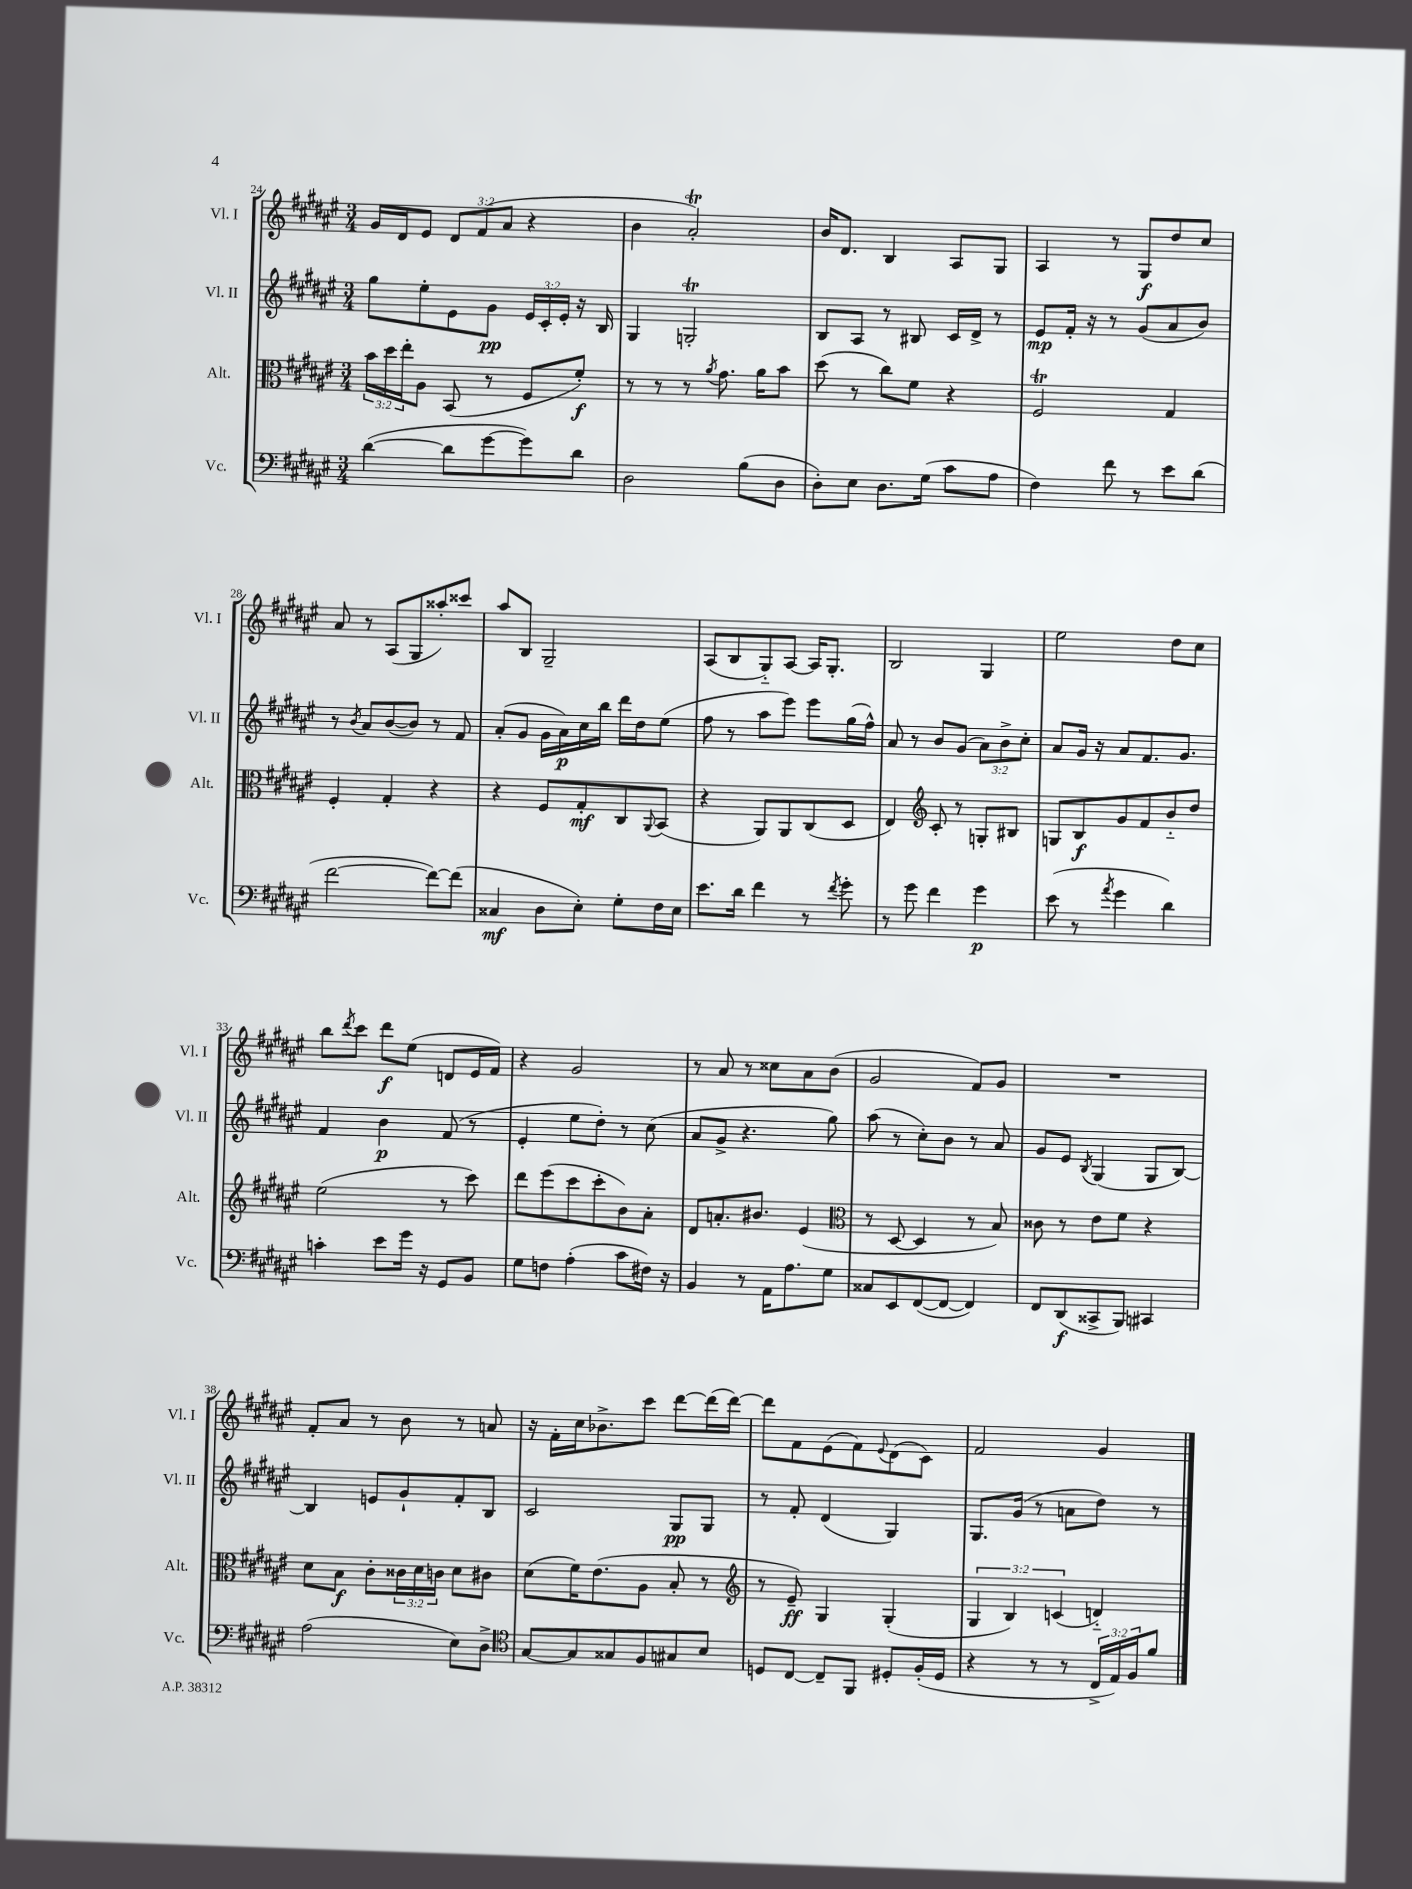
<<
\new StaffGroup <<
\new Staff = "s0" \with { instrumentName = "Vl. I" shortInstrumentName = "Vl. I" } {
    \clef treble \key fis \major \numericTimeSignature \time 3/4 \override Staff.TupletNumber.text = #tuplet-number::calc-fraction-text
    gis'16 dis'16 eis'8 \tuplet 3/2 { dis'8 fis'8( ais'8 } r4 |
    b'4 ais'2-.\trill) |
    b'16 dis'8. b4 ais8 gis8 |
    ais4 r8 gis8\f dis''8 cis''8 |
    ais'8 r8 ais8( gis8 aisis''8-.) cisis'''8 |
    ais''8 b8 gis2-- |
    ais8( b8 gis8-_) ais8~ ais16 gis8.-. |
    b2 gis4 |
    eis''2 dis''8 cis''8 |
    b''8 \acciaccatura { dis'''8 } cis'''8 dis'''8\f eis''8( d'8 eis'16 fis'16) |
    r4 gis'2 |
    r8 ais'8 r8 cisis''8 ais'8 b'8( |
    gis'2 fis'8) gis'8 |
    R2. |
    fis'8-. ais'8 r8 b'8 r8 a'8 |
    r16 fis'16-. cis''16 bes'8.-> cis'''8 dis'''8~ dis'''16( dis'''16~) |
    dis'''8 fis'8 eis'8( fis'8) \appoggiatura { eis'8 } dis'8( cis'8) |
    fis'2 gis'4 \bar "|." |
}
\new Staff = "s1" \with { instrumentName = "Vl. II" shortInstrumentName = "Vl. II" } {
    \clef treble \key fis \major \numericTimeSignature \time 3/4 \override Staff.TupletNumber.text = #tuplet-number::calc-fraction-text
    gis''8 eis''8-. eis'8 gis'8\pp \tuplet 3/2 { eis'16 cis'16-. eis'16-. } r16 b16 |
    gis4 g2-.\trill |
    b8 ais8 r8 bis8 cis'16 dis'16-> r8 |
    eis'8\mp fis'16-. r16 r8 gis'8( ais'8 b'8) |
    r8 \acciaccatura { b'8 } ais'8 b'8~( b'8) r8 fis'8 |
    ais'8-.( gis'8 gis'16 ais'16\p) cis''16 b''16 dis'''16 dis''16 eis''8( |
    fis''8 r8 ais''8 eis'''8) eis'''8 gis''16( fis''16-^) |
    ais'8 r8 b'8 gis'8( \tuplet 3/2 { ais'8) b'8-> cis''8-. } |
    ais'8 gis'16 r16 ais'8 fis'8. gis'8. |
    fis'4 b'4\p fis'8( r8 |
    eis'4-. eis''8 dis''8-.) r8 cis''8( |
    ais'8 gis'8-> r4. gis''8) |
    ais''8( r8 cis''8-.) b'8 r8 ais'8 |
    gis'8 eis'8 \acciaccatura { b8 } gis4( gis8 b8~) |
    b4 e'8 gis'8-! fis'8-. b8 |
    cis'2 gis8\pp gis8 |
    r8 fis'8-. dis'4( gis4) |
    gis8. gis'16( r8 a'8 dis''8) r8 \bar "|." |
}
\new Staff = "s2" \with { instrumentName = "Alt." shortInstrumentName = "Alt." } {
    \clef alto \key fis \major \numericTimeSignature \time 3/4 \override Staff.TupletNumber.text = #tuplet-number::calc-fraction-text
    \tuplet 3/2 { b'16 dis''16 eis''16-. } ais8 b,8( r8 fis8 fis'8-.\f) |
    r8 r8 r8 \acciaccatura { ais'8 } gis'8. ais'16 b'8 |
    dis''8( r8 cis''8) fis'8 r4 |
    fis2\trill gis4 |
    fis4-. gis4-. r4 |
    r4 fis8 gis8-.\mf cis8 \appoggiatura { ais,8 } b,8( |
    r4 ais,8) ais,8 cis8( dis8 |
    eis4) \clef treble cis'8-. r8 g8-. bis8 |
    g8 b8\f gis'8 fis'8 b'8-_ dis''8 |
    eis''2( r8 cis'''8) |
    dis'''8 eis'''8( cis'''8 cis'''8-. b'8) ais'8-. |
    dis'8 a'8.-. bis'8. eis'4( |
    \clef alto r8 dis8~ dis4 r8 b8) |
    cisis'8 r8 eis'8 fis'8 r4 |
    dis'8 b8\f cis'8-. \tuplet 3/2 { cisis'16 dis'16 c'16 } dis'8 cis'8 |
    dis'8( fis'16) eis'8.( ais8 b8-. r8 |
    \clef treble r8 eis'8--\ff) gis4 gis4-.( |
    \tuplet 3/2 { gis4 b4) c'4( } d'4-_) \bar "|." |
}
\new Staff = "s3" \with { instrumentName = "Vc." shortInstrumentName = "Vc." } {
    \clef bass \key fis \major \numericTimeSignature \time 3/4 \override Staff.TupletNumber.text = #tuplet-number::calc-fraction-text
    dis'4~( dis'8 gis'8~ gis'8) dis'8 |
    dis2 b8( dis8 |
    dis8-.) eis8 dis8. gis16( cis'8 ais8 |
    fis4) fis'8 r8 eis'8 dis'8( |
    fis'2~ fis'8~) fis'8( |
    cisis4\mf dis8 eis8-.) gis8-. fis16 eis16 |
    eis'8. dis'16 fis'4 r8 \acciaccatura { fis'8 } gis'8-. |
    r8 gis'8 fis'4 gis'4\p |
    eis'8( r8 \acciaccatura { ais'8 } gis'4 dis'4) |
    c'4-. eis'8 gis'16 r16 gis,8 b,8 |
    gis8 f8 ais4-.( cis'8 fis16) r16 |
    b,4 r8 ais,16 ais8. gis8 |
    cisis8 eis,8 fis,8~( fis,8~ fis,4) |
    fis,8 dis,8\f( cisis,8-> b,,8) cis,4 |
    ais2( eis8) dis8-> |
    \clef tenor gis8~ gis8 gisis8 fis8 gis8 b8 |
    d8 cis8~ cis8-- fis,8 dis8-. fis16-.( dis16 |
    r4 r8 r8 \tuplet 3/2 { cis16-> eis16) fis16 } fis'8 \bar "|." |
}
>>
>>
\layout { \context { \Score currentBarNumber = #24 } }
